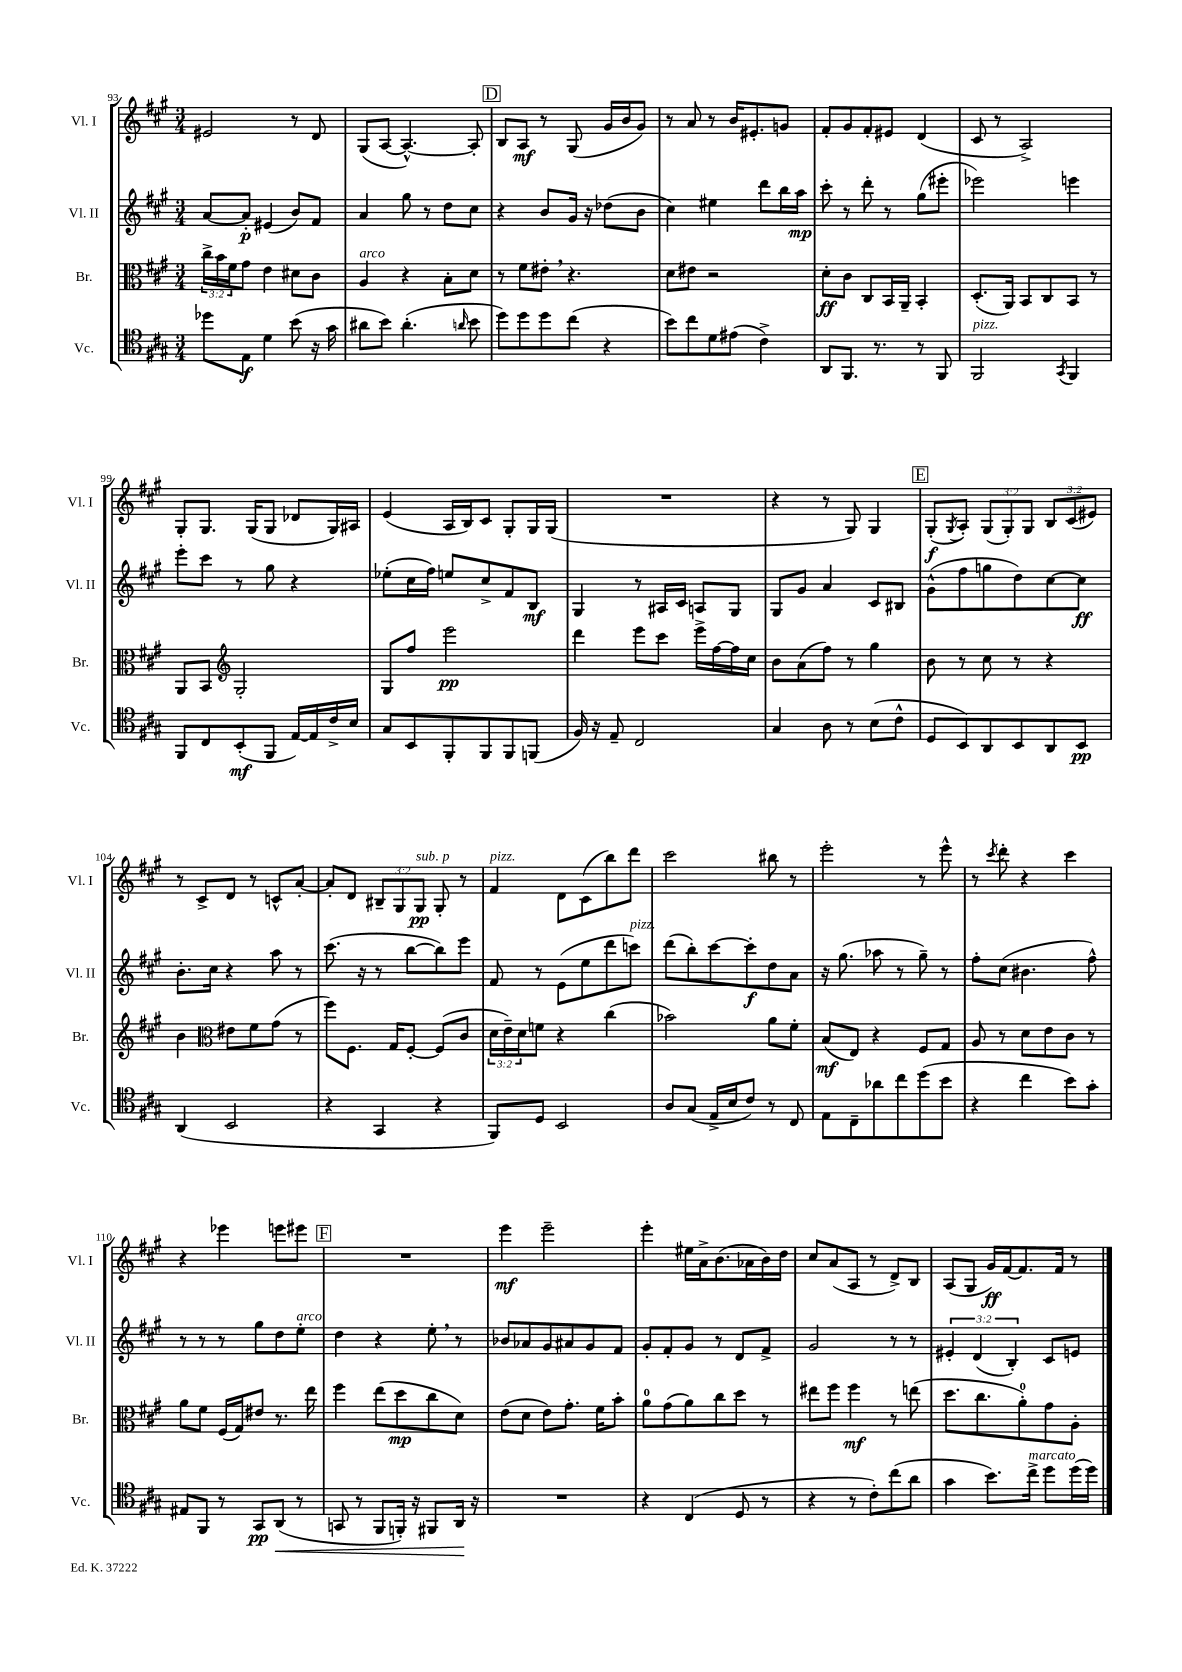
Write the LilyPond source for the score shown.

<<
\new StaffGroup <<
\new Staff = "s0" \with { instrumentName = "Vl. I" shortInstrumentName = "Vl. I" } {
    \clef treble \key a \major \numericTimeSignature \time 3/4 \override Staff.TupletNumber.text = #tuplet-number::calc-fraction-text
    eis'2 r8 d'8 |
    gis8( a8~ a4.~-^) a8-. |
    \mark \markup { \box "D" } b8 a8\mf r8 gis8( gis'16 b'16 gis'8) |
    r8 a'8 r8 b'16 eis'8.-. g'8 |
    fis'8-. gis'8 fis'8-. eis'8 d'4( |
    cis'8 r8 a2->) |
    gis8-. gis8. gis16( gis8 des'8 gis16) ais16 |
    e'4( a16 b16) cis'8 gis8-. gis16 gis16( |
    R2. |
    r4 r8 gis8) gis4 |
    \mark \markup { \box "E" } gis8-.\f( \acciaccatura { gis8 } a8-.) \tuplet 3/2 { gis8( gis8-.) gis8 } \tuplet 3/2 { b8 cis'8( eis'8) } |
    r8 cis'8-> d'8 r8 c'8-^ a'8~-. |
    a'8-. d'8 \tuplet 3/2 { bis8-- gis8 gis8\pp^\markup { \italic "sub. p" } } gis8-. r8 |
    fis'4^\markup { \italic "pizz." } d'8 cis'8( b''8) d'''8 |
    cis'''2 bis''8 r8 |
    e'''2-. r8 e'''8-^ |
    r8 \acciaccatura { cis'''8 } d'''8-. r4 cis'''4 |
    r4 ees'''4 e'''8 eis'''8 |
    \mark \markup { \box "F" } R2. |
    e'''4\mf e'''2-- |
    e'''4-. eis''16 a'16-> b'8.( aes'16 b'16) d''16 |
    cis''8 a'8( a8 r8 d'8->) b8 |
    a8( gis8 gis'16\ff) fis'16~ fis'8. fis'16 r8 \bar "|." |
}
\new Staff = "s1" \with { instrumentName = "Vl. II" shortInstrumentName = "Vl. II" } {
    \clef treble \key a \major \numericTimeSignature \time 3/4 \override Staff.TupletNumber.text = #tuplet-number::calc-fraction-text
    a'8~ a'8-.\p eis'4( b'8) fis'8 |
    a'4 gis''8 r8 d''8 cis''8 |
    \mark \markup { \box "D" } r4 b'8 gis'16 r16 des''8( b'8 |
    cis''4) eis''4 d'''8 b''16 a''16\mp |
    cis'''8-. r8 d'''8-. r8 gis''8( eis'''8-. |
    ees'''2) e'''4 |
    e'''8-. cis'''8 r8 gis''8 r4 |
    ees''8-.( cis''16 fis''16) e''8 cis''8-> fis'8 b8\mf |
    gis4 r8 ais16 cis'16 a8 gis8 |
    gis8 gis'8 a'4 cis'8 bis8 |
    \mark \markup { \box "E" } gis'8-^( fis''8 g''8 d''8) cis''8~ cis''8\ff |
    b'8.-. cis''16 r4 a''8 r8 |
    cis'''8.( r16 r8 b''8~ b''8) e'''8 |
    fis'8 r8 e'8( e''8 d'''8 c'''8^\markup { \italic "pizz." }) |
    d'''8( b''8-.) cis'''8~ cis'''8-.\f d''8 a'8 |
    r16 gis''8.( aes''8 r8 gis''8--) r8 |
    fis''8-. cis''8( bis'4. fis''8-^) |
    r8 r8 r8 gis''8 d''8 e''8-.^\markup { \italic "arco" } |
    \mark \markup { \box "F" } d''4 r4 e''8-. \breathe r8 |
    bes'8 aes'8 gis'8 ais'8 gis'8 fis'8 |
    gis'8-. fis'8-. gis'8 r8 d'8 fis'8-> |
    gis'2 r8 r8 |
    \tuplet 3/2 { eis'4-. d'4( b4-.) } cis'8 e'8 \bar "|." |
}
\new Staff = "s2" \with { instrumentName = "Br." shortInstrumentName = "Br." } {
    \clef alto \key a \major \numericTimeSignature \time 3/4 \override Staff.TupletNumber.text = #tuplet-number::calc-fraction-text
    \tuplet 3/2 { cis''16-> b'16 fis'16 } gis'8 e'4 dis'8 cis'8 |
    a4^\markup { \italic "arco" } r4 b8-. d'8 |
    \mark \markup { \box "D" } r8 fis'8 eis'8-. \breathe r4. |
    d'8 eis'8 r2 |
    d'8-.\ff cis'8 cis8 b,16 a,16-- b,4-. |
    d8.-.( a,16) b,8 cis8 b,8 r8 |
    a,8 b,8 \clef treble gis2-. |
    gis8 fis''8 e'''2\pp |
    d'''4 e'''8 cis'''8 e'''16-> fis''16~ fis''16 cis''16 |
    b'8 a'8( fis''8) r8 gis''4 |
    \mark \markup { \box "E" } b'8 r8 cis''8 r8 r4 |
    b'4 \clef alto eis'8 fis'8 gis'8( r8 |
    fis''8) fis8. gis16 fis8~-. fis8( cis'8 |
    \tuplet 3/2 { d'16 e'16--) d'16 } f'8 r4 cis''4( |
    bes'2) a'8 fis'8-. |
    b8\mf( e8) r4 fis8 gis8 |
    a8 r8 d'8 e'8 cis'8 r8 |
    a'8 fis'8 fis16( gis16) eis'8 r8. e''16 |
    \mark \markup { \box "F" } fis''4 e''8( d''8\mp cis''8 d'8) |
    e'8( d'8 e'8) gis'8.-. fis'16 b'8-. |
    a'8-0 gis'8( a'8) cis''8 d''8 r8 |
    eis''8 fis''8 fis''4\mf r8 e''8( |
    d''8. cis''8. a'8-0-.) gis'8 a8-. \bar "|." |
}
\new Staff = "s3" \with { instrumentName = "Vc." shortInstrumentName = "Vc." } {
    \clef tenor \key a \major \numericTimeSignature \time 3/4
    des''8 e8\f d'4 b'8( r16 gis'16 |
    ais'8 b'8) ais'4.-.( \grace { a'16 } b'8 |
    \mark \markup { \box "D" } d''8) d''8 d''8 cis''8( r4 |
    b'8) cis''8 d'8 eis'8( cis'4->) |
    a,8 fis,8. r8. r8 fis,8 |
    fis,2^\markup { \italic "pizz." } \acciaccatura { gis,8 } fis,4 |
    fis,8 cis8 b,8-.\mf( fis,8 e16~) e16 cis'16-> b16 |
    gis8 b,8 fis,8-. fis,8 fis,8 f,8( |
    fis16) r16 e8-- cis2 |
    gis4 a8 r8 b8( cis'8-^ |
    \mark \markup { \box "E" } d8 b,8) a,8 b,8 a,8 b,8\pp |
    a,4( b,2 |
    r4 gis,4 r4 |
    fis,8) d8 b,2 |
    a8 gis8( e16-> b16 cis'8) r8 cis8 |
    e8 cis8-- aes'8 cis''8 d''8( b'8 |
    r4 cis''4 b'8) gis'8-. |
    eis8 fis,8 r8 gis,8\pp a,8\<( r8 |
    \mark \markup { \box "F" } g,8 r8 fis,8 f,16-.) r16 fis,8 a,16\! r16 |
    R2. |
    r4 cis4( d8 r8 |
    r4 r8 cis'8-.) cis''8( a'8 |
    gis'4 b'8.) cis''16->^\markup { \italic "marcato" } d''8 d''16( d''16) \bar "|." |
}
>>
>>
\layout { \context { \Score currentBarNumber = #93 } }
